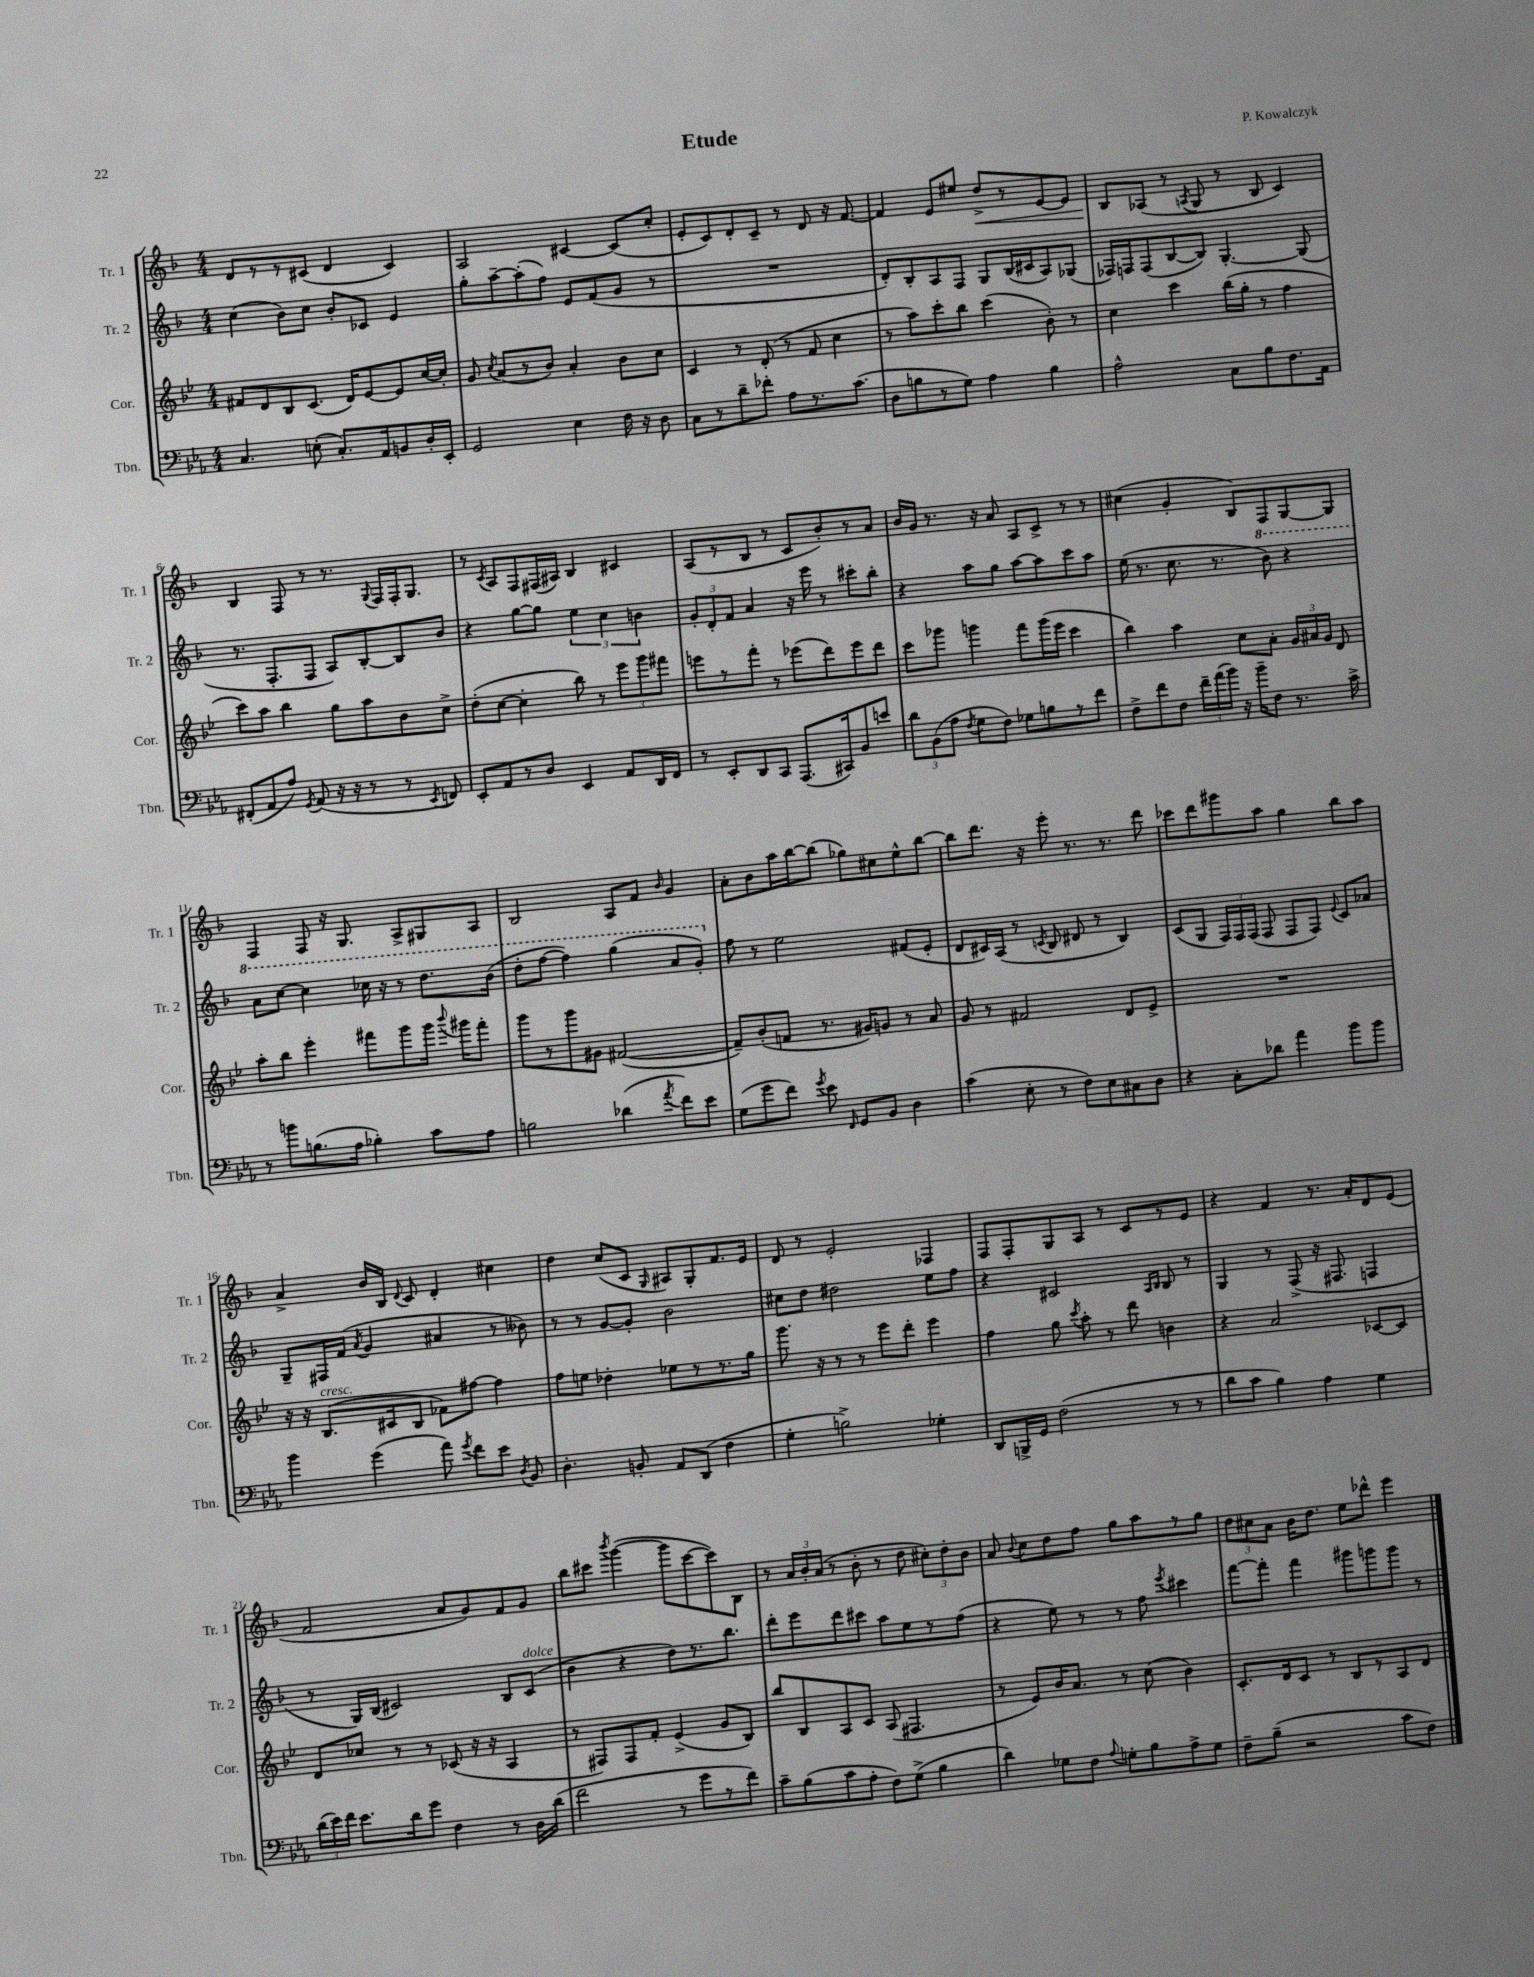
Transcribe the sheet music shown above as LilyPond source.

\header { title = "Etude" composer = "P. Kowalczyk" }
<<
\new StaffGroup <<
\new Staff = "s0" \with { instrumentName = "Tr. 1" shortInstrumentName = "Tr. 1" } {
    \clef treble \key f \major \numericTimeSignature \time 4/4
    \autoBeamOff d'8[ r8 r8 cis'8]( d'4 cis'4) |
    a2 cis'4~ cis'8[( c''8]-. |
    e'8[-. c'8) d'8-. c'8]-- r8 d'8 r16 f'8.~ |
    f'4 e'8[ eis''8] d''8[->\< r8 e'8~ e'8] |
    bes8[\! aes8]( r8 \acciaccatura { a8 } g8 r8 bes8 c'4) |
    bes4 f8 r8 r8. \appoggiatura { g8 } f16[ f16-. g8.] |
    r8 \acciaccatura { c'8 } a8[ f8 fis16( ais16]) bes4 cis'4 |
    a8[( r8 bes8] r8 c'8[ bes'8-.) r8 a'8] |
    bes'16[ g'16] r8. r16 a'8 a8[ c'8]-> r8 r8 |
    cis''4( g'4-. bes8[) f8 g8~ g8] |
    f4 f8 r16 g8. a8[-> gis8 a8] |
    bes2 a8[ f'8] \grace { bes'16 } g'4 |
    a'8[-. bes'8 a''16 bes''16~ bes''8]( ges''8[) cis''8 e''8-^ bes''8]~ |
    bes''8[ d'''8.] r16 e'''8-. r8. r8. d'''8 |
    ces'''8[ d'''8 gis'''8 a''8] g''4 bes''8[ a''8] |
    a'4-> bes'16[ bes16] \appoggiatura { d'8 } c'8 d'4-. cis''4 |
    d''4 c''8[( c'8] \grace { g16 } ais8[) g8-. f'8. e'16] |
    d'8 r8 e'2-. fes4 |
    f8[ f8-. g8 a8] r8 c'8[ r8 e'8] |
    r4 f'4 r8. a'16[-. d'8 e'8]( |
    f'2 a'8[ g'8) f'8 g'8] |
    bes''8[ cis'''8] \acciaccatura { bes'''8 } g'''4~( g'''8[ cis'''8~ cis'''8) bes8] |
    r8 \tuplet 3/2 { a'16[ bes'16-. a'16]( } r8 bes'8-. r8 d''8 \tuplet 3/2 { cis''8[-.) d''8-. bes'8] } |
    a'8 \appoggiatura { bes'8 } c''8[ d''8 f''8] g''8[ a''8 r8 g''8] |
    \tuplet 3/2 { d''8[ cis''8 a'8] } bes'16[ d''8.] e''8[ des'''8]-^ e'''4 \bar "|." |
}
\new Staff = "s1" \with { instrumentName = "Tr. 2" shortInstrumentName = "Tr. 2" } {
    \clef treble \key f \major \numericTimeSignature \time 4/4
    \autoBeamOff c''4( bes'8[) c''8] bes'8[-. ces'8] e'4 |
    g''8[-. a''8~-- a''8-.( f''8]) e'8[ f'8( g'8] r8 |
    R1 |
    d'8[-.) bes8-. a8 f8] g8[ bes16( cis'16 a8) ges8]( |
    fes16[) f16 f8( bes8~ bes8]) g4.~-. g8( |
    r8. f8.[-. f8] a8[) bes8~-. bes8 bes'8] |
    r4 g''8[~ g''8] \tuplet 3/2 { e''4 c''4 b'4 } |
    \tuplet 3/2 { g'8[-. d'8-. f'8] } a'4 r16 e'''16 r8 cis'''8[-. bes''8]-. |
    r4 a''8[ g''8] a''8[~ a''8 c'''8 a''8] |
    e''16( r8. c''8. r8. \ottava #1 bes''8) r4 |
    a''8[ c'''8]~ c'''4 ces'''16 r16 r8 d'''8.[ bes''16]( |
    d'''8[-. f'''8]~ f'''4) g'''4( a''8[ g''8]-.) \ottava #0 |
    f''8 r8 e''2 fis'8[( e'8]-. |
    d'8[ cis'16) a16]( r8 \acciaccatura { c'8 } bes8 dis'8 r8 bes4) |
    c'8[( g8] \tuplet 3/2 { f16[) f16 f16]( } f8 f8[ f8]) \appoggiatura { e'8 } c'8[ aes'8] |
    g8[-- fis16 f'16]( \acciaccatura { a'8 } g'4 ais'4 r8 beses'8) |
    r8 r8 g'8[~ g'8]-. bes'2 |
    cis''8[ d''8] dis''2 e''8[ f''8] |
    r4 cis'2 \grace { a16[ bes16] } bes8 r8 |
    g4 r8 f8->( r16 fis8. f4 |
    r8 g16[) bes16]( cis'2) bes8[ cis'8]^\markup { \italic "dolce" }( |
    bes'4 r4 d''8[) r8. bes''8.] |
    d'''8[-. e'''8 d'''8 cis'''8] a''8[ e''8 r8 f''8]( |
    r4 e''8) r8 r8 f''8 \acciaccatura { e'''8 } cis'''4 |
    f'''8[~ f'''8]-. f'''4 gis'''8[ g'''8 g'''8] r8 \bar "|." |
}
\new Staff = "s2" \with { instrumentName = "Cor." shortInstrumentName = "Cor." } {
    \clef treble \key bes \major \numericTimeSignature \time 4/4
    \autoBeamOff fis'8[ d'8 bes8 c'8.]( d'16[) ees'8~ ees'8 c''16~ c''16]-. |
    g'8 \acciaccatura { c''8 } a'8[( r8 bes'8]) a'4-. bes'8[ c''8] |
    c'4 r8 d'8-.( r8 f'8 c''4 |
    r8 a''8[) c'''8-. bes''8] c'''4( bes'8-.) r8 |
    c''4 c'''4 bes''16[( g''16]-. r8 f''4 |
    c'''8[) a''8] bes''4 g''8[ a''8 bes'8 c''8]-> |
    d''8[-.( c''8]~ c''4-. bes''8) r8 \tuplet 3/2 { ees'''8[ g'''8 fis'''8] } |
    e'''8[ r8 f'''8]-. r8 ees'''8[( d'''8) ees'''8 d'''8] |
    c'''8[ ges'''8] g'''4 f'''8[ g'''16( ees'''16] c'''4 |
    bes''4) a''4 c''8[ a'8]-. \tuplet 3/2 { g'16[ ais'16 g'16] } d'8 |
    a''8[-. bes''8] ees'''4-. fis'''8[ g'''8 g'''16] \appoggiatura { bes'''8 } gis'''16[ fis'''8]-. |
    g'''8[ r8 g'''8 gis'8] fis'2~( |
    fis'8[--) bes'8-.( f'8] r8. gis'16[) g'8] r8 a'8 |
    g'8 r8 fis'2 d'8[ ees'8]-> |
    R1 |
    r16 r16 bes8.[^\markup { \italic "cresc." }( cis'16 bes8] fes'8[) fis''8]~ fis''4 |
    f''8[ e''8] des''4-. ees''8[ r8 r8. g''16] |
    g'''8. r16 r8 r8 ees'''8[ d'''8]-. ees'''4 |
    f''4 g''8 \acciaccatura { c'''8 } a''8-. r8 d'''8 b'4 |
    r4 a'2 ces'8[~ ces'8] |
    d'8[ ces''8] r8 r8 ces'8( r16 r16 a4 |
    r8 fis8[) fis8 f'8]-. ees'4->( g'8[ bes8]) |
    bes''8[ bes8 a8 c'8] a8( fis4. |
    r8 ees'8[) bes'16 a'8.] r8 c''8( bes'4) |
    c'8.[-. d'16 c'8] r8 bes8[ r8 a8 d'8] \bar "|." |
}
\new Staff = "s3" \with { instrumentName = "Tbn." shortInstrumentName = "Tbn." } {
    \clef bass \key ees \major \numericTimeSignature \time 4/4
    \autoBeamOff c4. e8-.( c8.[-.) aes,16 b,8 d16-. ees,16]-. |
    g,2 ees4 f16 r16 d8 |
    c8[ r8 d'8-- fes'8]-. aes8[ r8. c'8.]( |
    d8[ b8 r8 g8]) aes4 b4 |
    aes2-^ c8[ bes8 f8. aes,16] |
    fis,8[-.( aes,8 aes8]) \acciaccatura { g,8 } aes,8( r16 r16 r8 r8 \acciaccatura { ees,8 } f,8) |
    ees,8[-. aes,8 r8 d8] ees,4 aes,8[ d,16 f,16] |
    r8 ees,8[-. d,8 c,8] aes,,8.[( cis,16) bes,8 e'8] |
    \tuplet 3/2 { d'8[ bes,8( aes8] } \acciaccatura { f8 } g8[ f8]) ges8[ b8 r8 f'8] |
    f8[-> f'8 f8] \tuplet 3/2 { f'16[-- aes'16( bes'16]) } r16 bes'16[-- f8] r8. c'16-> |
    r8 b'8[ b8.( aes16] bes4-.) c'8[ aes8] |
    b2 des'4( \acciaccatura { aes'8 } f'8[) ees'8] |
    g8[( g'8 f'8]) \acciaccatura { g'8 } ees'8 \grace { f,16 } g,8[ bes,8] d4 |
    c'4( ees8-. r8 f8[) ees8 cis8 d8] |
    r4 c8[-. des'8] aes'4 bes'8[ bes'8] |
    bes'4 g'4( aes'8) \acciaccatura { g'8 } f'8[ ees'8] \acciaccatura { d8 } bes,8 |
    d4.-. b,8-. aes,8[ d,8]( f4 |
    g4-. b2->) ges4-. |
    d,8[ b,,16-> g,16] f2( r8 r8 |
    d'8[ c'8] bes4) aes4 g4 |
    \tuplet 3/2 { d'16[( ees'16) f'16] } ees'8.[ d'16 g'8] f4 r8 d16[ d'16]( |
    f'2 r8 g'8[ r8 f'8]) |
    c'8[-- bes8( c'8 aes8]-. f8[) g8]->( bes4 |
    d'4) ges8[ f8] \appoggiatura { aes8 } g8[-. bes8 aes8-> g8] |
    f8[-- bes8]--( r2 c'8[ f8]) \bar "|." |
}
>>
>>
